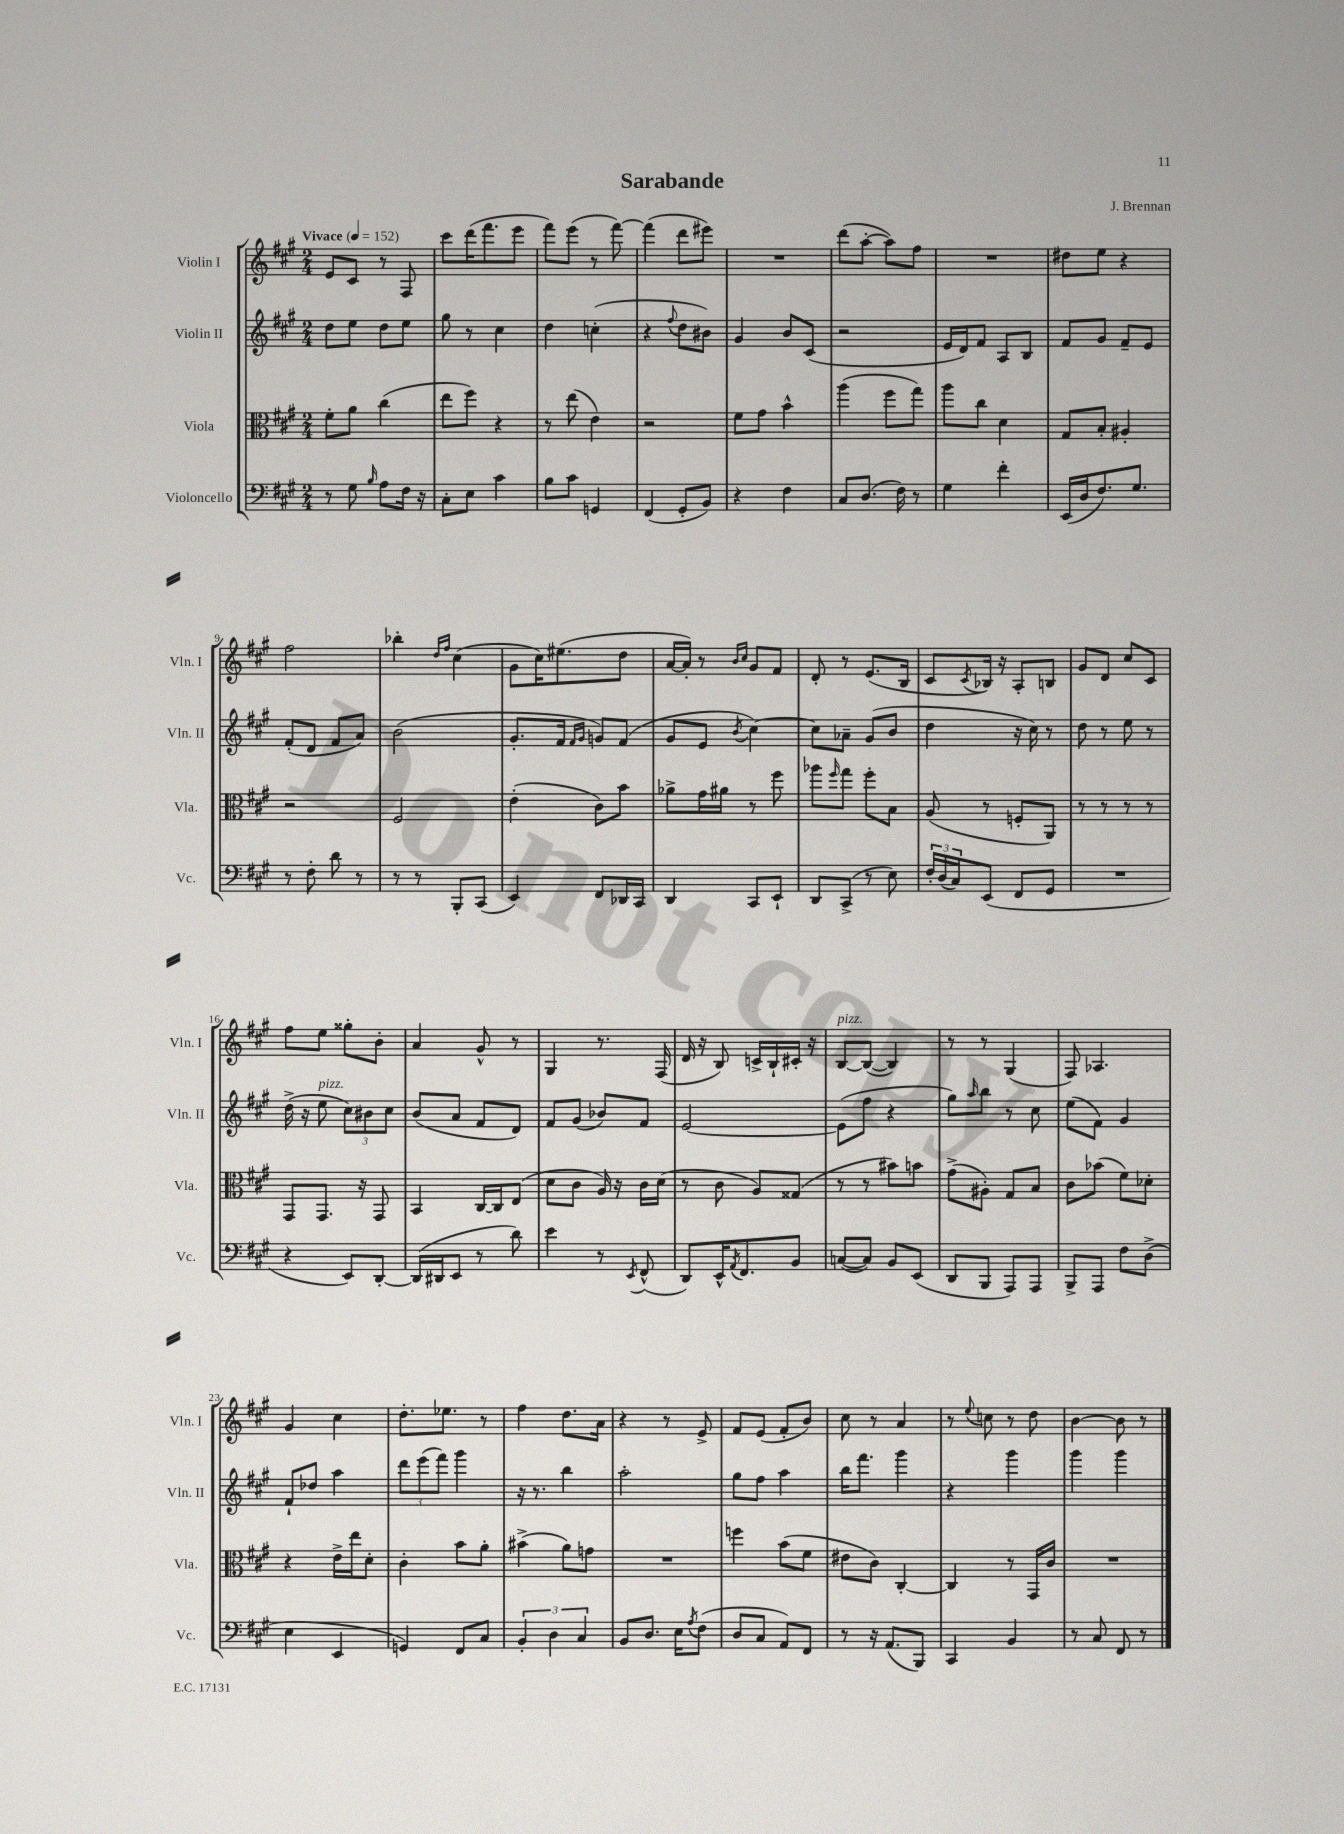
\header { title = "Sarabande" composer = "J. Brennan" }
<<
\new StaffGroup <<
\new Staff = "s0" \with { instrumentName = "Violin I" shortInstrumentName = "Vln. I" } {
    \clef treble \key a \major \numericTimeSignature \time 2/4 \tempo "Vivace" 4 = 152
    e'8 cis'8 r8 fis8 |
    cis'''8 d'''16( fis'''8. e'''8 |
    fis'''8) e'''8( r8 fis'''8~) |
    fis'''4( d'''8 eis'''8) |
    R2 |
    d'''8( a''8~-. a''8) fis''8 |
    R2 |
    dis''8 e''8 r4 |
    fis''2 |
    bes''4-. \grace { d''16 fis''16 } cis''4( |
    gis'8 cis''16) eis''8.( d''8 |
    a'16~ a'16-.) r8 \grace { b'16 cis''16 } gis'8 fis'8 |
    d'8-. r8 e'8.( b16 |
    cis'8 \acciaccatura { cis'8 } bes16) r16 a8-. b8 |
    gis'8 d'8 cis''8 cis'8 |
    fis''8 e''8 gisis''8-. b'8-. |
    a'4 gis'8-^ r8 |
    gis4 r8. fis16( |
    d'16 r16 b8) c'16-> b16-! cis'16-. r16 |
    b8~^\markup { \italic "pizz." } b8~( b4) |
    r8 r8 gis4( |
    fis8) aes4. |
    gis'4 cis''4 |
    d''8.-. ees''8. r8 |
    fis''4 d''8. a'16 |
    r4 r8 e'8-> |
    fis'8 e'8( fis'8-. b'8) |
    cis''8 r8 a'4 |
    r8 \appoggiatura { e''8 } c''8 r8 d''8 |
    b'4~ b'8 r8 \bar "|." |
}
\new Staff = "s1" \with { instrumentName = "Violin II" shortInstrumentName = "Vln. II" } {
    \clef treble \key a \major \numericTimeSignature \time 2/4
    d''8 e''8 d''8 e''8 |
    gis''8 r8 cis''4 |
    d''4 c''4-.( |
    r4 \appoggiatura { fis''8 } d''8 bis'8) |
    gis'4 b'8 cis'8( |
    r2 |
    e'16 d'16) fis'8 a8 b8 |
    fis'8 gis'8 fis'8-- e'8 |
    fis'8-.( d'8 fis'8 a'8) |
    b'2( |
    gis'8.-. fis'16 \grace { fis'16 gis'16 } g'8) fis'8( |
    gis'8 e'8 \acciaccatura { b'8 } cis''4~) |
    cis''8 aes'8-- gis'8( b'8 |
    d''4 r16 cis''16) r8 |
    d''8 r8 e''8 r8 |
    d''16->( r16 e''8^\markup { \italic "pizz." } \tuplet 3/2 { cis''8) bis'8 cis''8 } |
    b'8( a'8 fis'8 d'8) |
    fis'8 gis'8( bes'8) fis'8 |
    e'2~ |
    e'8( fis''8 r4 |
    gis''8) \grace { a''16 } b''8 r8 cis''8 |
    e''8( fis'8) gis'4 |
    fis'8-! des''8 a''4 |
    \tuplet 3/2 { d'''8 e'''8( fis'''8) } gis'''4 |
    r16 r8. b''4 |
    a''2-. |
    gis''8 fis''8 a''4 |
    b''16 fis'''8. gis'''4 |
    r4 gis'''4 |
    gis'''4 gis'''4 \bar "|." |
}
\new Staff = "s2" \with { instrumentName = "Viola" shortInstrumentName = "Vla." } {
    \clef alto \key a \major \numericTimeSignature \time 2/4
    fis'8-. a'8 cis''4( |
    e''8 fis''8) r4 |
    r8 e''8( e'4) |
    r2 |
    fis'8 gis'8 b'4-^ |
    a''4( fis''8 gis''8) |
    a''8 cis''8 d'4 |
    gis8 b8-. ais4-. |
    r2 |
    fis2 |
    e'4-.( cis'8) b'8 |
    aes'8-> gis'16 ais'16 r8 fis''8 |
    aes''8 \grace { fis''16 } gis''8 fis''8-. b8 |
    a8( r8 f8-. a,8) |
    r8 r8 r8 r8 |
    gis,8 gis,8. r16 gis,8 |
    b,4 cis16~ cis16 e8( |
    d'8 cis'8 a16) r16 cis'16 d'16( |
    r8 cis'8 a8) gisis8( |
    r8 r8 bis'8) b'8 |
    gis'8->( ais8-.) gis8 b8 |
    cis'8 bes'8( fis'8) des'8-. |
    r4 e'16-> e''16 d'8-. |
    cis'4-. b'8 a'8-. |
    bis'4->( a'8) g'8 |
    R2 |
    f''4 b'8( fis'8 |
    eis'8 cis'8) cis4~-. |
    cis4 r8 gis,16 cis'16 |
    R2 \bar "|." |
}
\new Staff = "s3" \with { instrumentName = "Violoncello" shortInstrumentName = "Vc." } {
    \clef bass \key a \major \numericTimeSignature \time 2/4
    r8 gis8 \grace { b16 } a8 fis16 r16 |
    cis8-. e8 cis'4 |
    b8 cis'8 g,4 |
    fis,4( gis,8-. b,8) |
    r4 fis4 |
    cis8 d8.( fis16) r8 |
    gis4 fis'4-. |
    e,16( d16 fis8.) gis8. |
    r8 fis8-. d'8 r8 |
    r8 r8 b,,8-. cis,8( |
    e,4) fis,8 des,16 cis,16 |
    d,4 cis,8 e,8-! |
    d,8 cis,8->( r8 e8) |
    \tuplet 3/2 { fis16-. d16( cis16) } e,8( fis,8 gis,8 |
    R2 |
    r4 e,8) d,8~-. |
    d,16( dis,16 e,8 r8 d'8) |
    e'4 r8 \acciaccatura { e,8 } fis,8-^( |
    d,8) e,16-^ \acciaccatura { a,8 } fis,8. b,8 |
    c8~( c8) b,8 e,8( |
    d,8 b,,8 a,,8) a,,8 |
    b,,8-> a,,8 fis8 d8->( |
    e4 e,4 |
    g,4) fis,8 cis8 |
    \tuplet 3/2 { b,4-. d4 cis4 } |
    b,8 d8. e16 \acciaccatura { a8 } fis8( |
    d8 cis8 a,8) fis,8 |
    r8 r16 a,8.( b,,8) |
    cis,4 b,4 |
    r8 cis8 fis,8 r8 \bar "|." |
}
>>
>>
